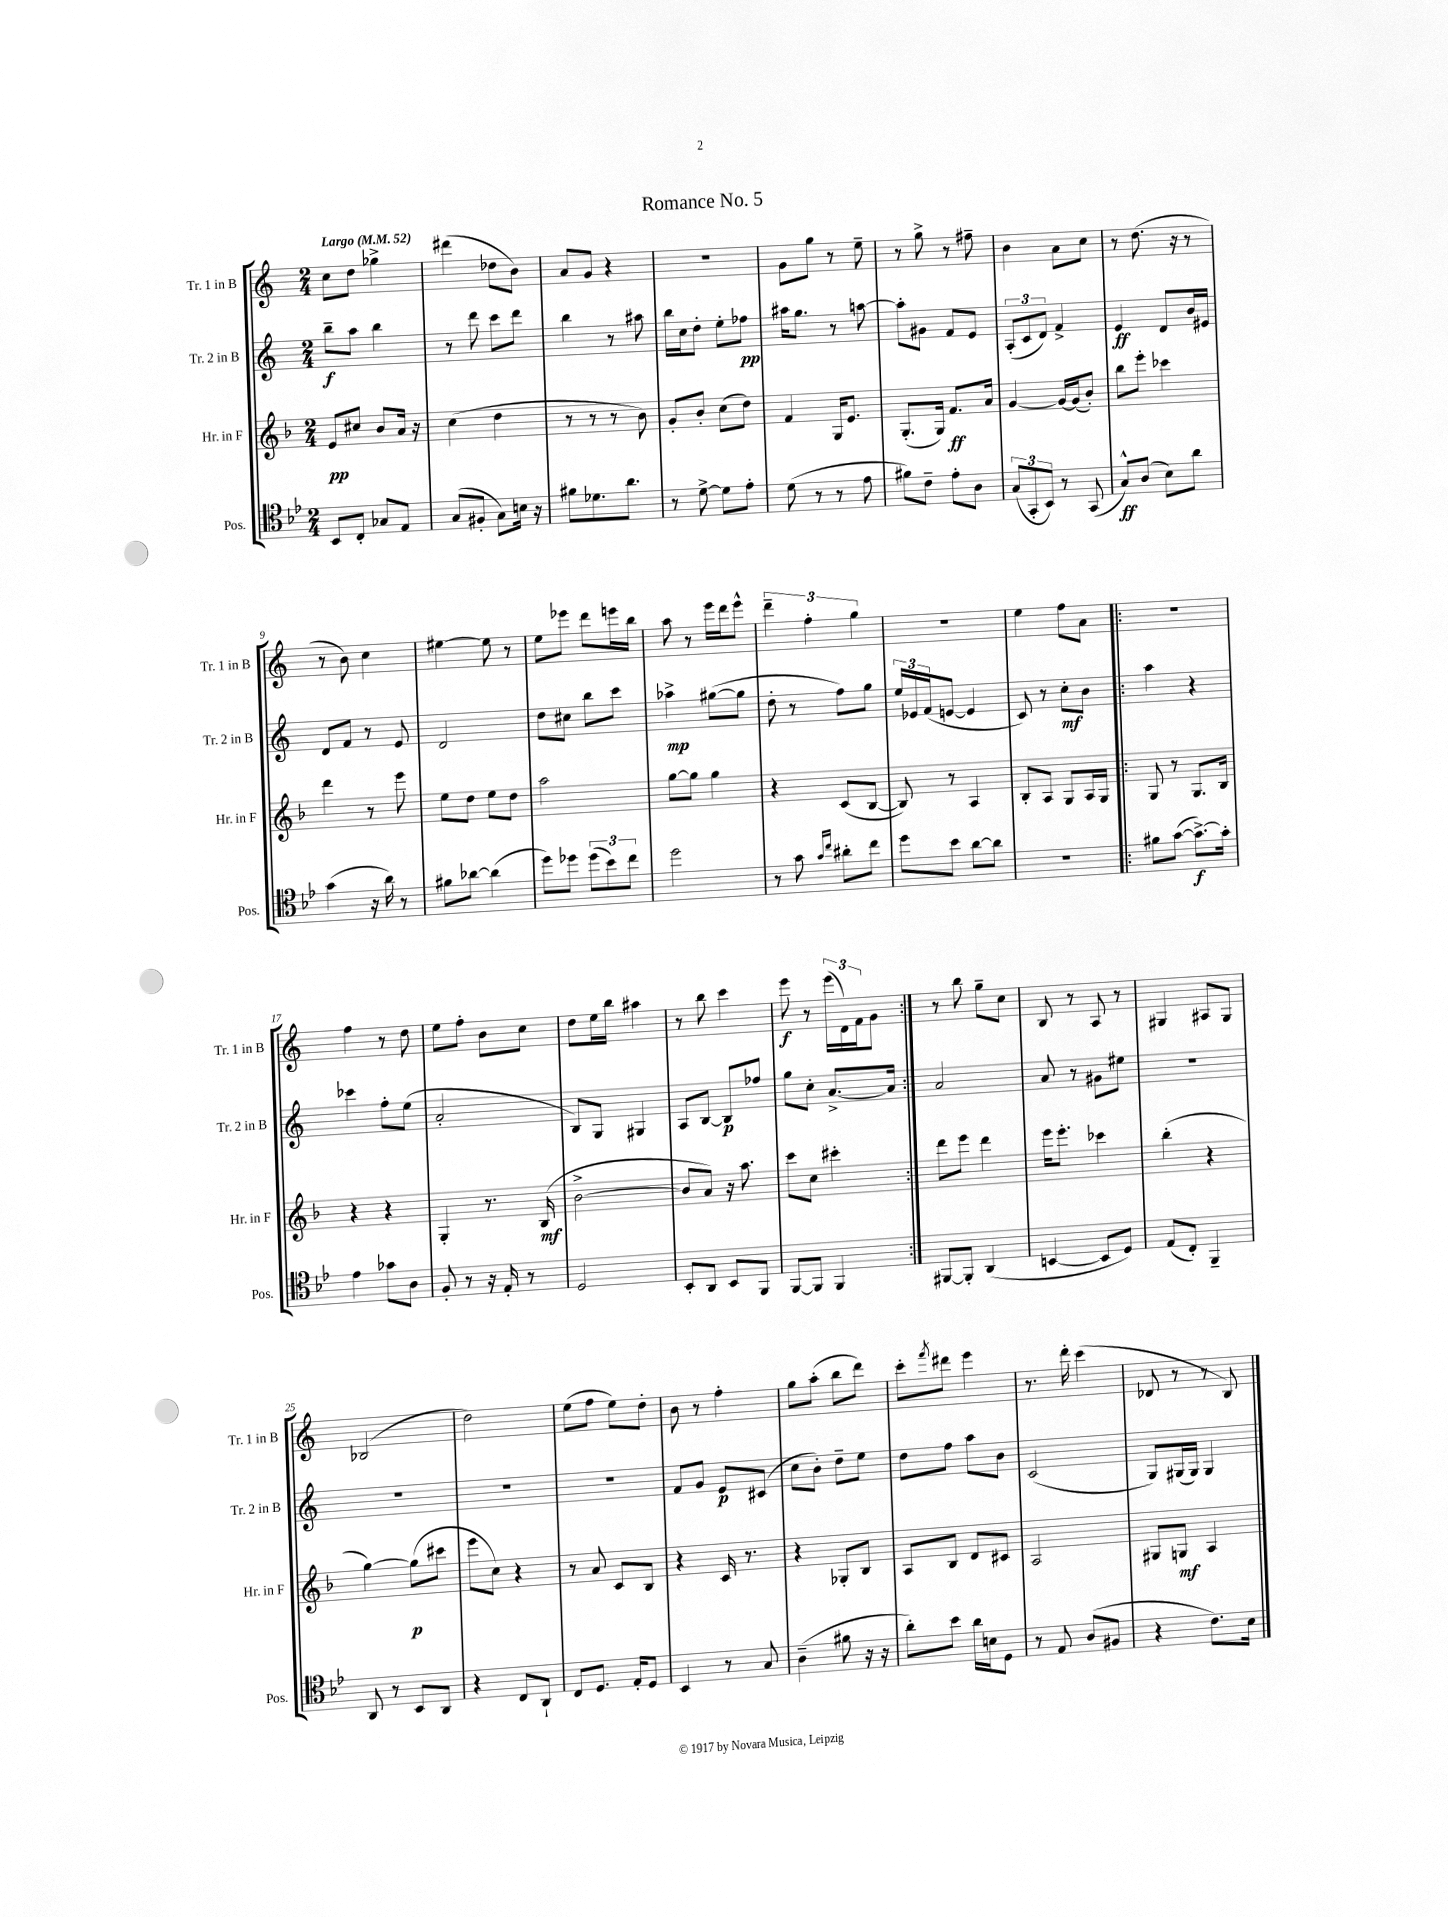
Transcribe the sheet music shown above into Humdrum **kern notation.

**kern	**kern	**kern	**kern
*staff4	*staff3	*staff2	*staff1
*clefC4	*clefG2	*clefG2	*clefG2
*k[b-e-]	*k[b-]	*k[]	*k[]
*M2/4	*M2/4	*M2/4	*M2/4
*MM52	*MM52	*MM52	*MM52
8BB-	8e	8bb~	8cc
8C'	8cc#	8aa	8dd
8G-	8b-	4bb	4gg-^
8E-	16a	.	.
.	16r	.	.
=	=	=	=
(8G	(4cc	8r	(4ddd#
8F#'	.	8ddd	.
8G)	4dd	8ccc	8dd-
16B	.	8ddd	8b)
16r	.	.	.
=	=	=	=
8f#	8r	4bb	8a
8.d-	8r	.	8g
.	8r	8r	4r
8.a	.	.	.
.	8b-)	8aa#	.
=	=	=	=
8r	8g'	16bb	2r
.	.	16cc	.
[8d^	8b-'	8dd'	.
8d]	(8cc	8ee'	.
8e-'	8dd)	8ff-	.
=	=	=	=
(8d	4f	16aa#	8g
.	.	8.gg	.
8r	.	.	8gg
8r	16G	8r	8r
.	8.e	.	.
8e-	.	[8aa	8ee~
=	=	=	=
8f#)	(8.G'	8aa']	8r
8c~	.	8g#	8gg^
.	16G)	.	.
8e-'	8.f	8f	8r
8A	.	8e	8ff#~
.	16a	.	.
=	=	=	=
(12G	[4g	(12A'	4b
12GG'	.	12c	.
12BB-)	.	12d)	.
8r	16g_	4f^	8a
.	(16g]	.	.
(8GG	8b-')	.	8cc
=	=	=	=
8G^^)	8bb-	4e	8r
(8A	8eee'	.	(8.dd
8B-)	4ccc-	8d	.
.	.	.	16r
8a	.	16b	8r
.	.	16e#	.
=	=	=	=
(4g	4ddd	8d	8r
.	.	8f	8b)
16r	8r	8r	4cc
16a)	.	.	.
8r	8eee	8e	.
=	=	=	=
8f#	8ee	2d	[4ee#
[8a-	8dd	.	.
(4a-]	8ee	.	8ee#]
.	8dd	.	8r
=	=	=	=
8dd)	2aa	8dd	8ee
8dd-	.	8cc#	8eee-
(12dd-	.	8bb	8ddd
12b-)	.	.	.
.	.	8ccc	16eee
12cc	.	.	.
.	.	.	16bb
=	=	=	=
2dd	[8gg	4aa-^	8aa
.	8gg]	.	8r
.	4gg	([8gg#	16eee
.	.	.	16ddd
.	.	8gg#]	8eee^^
=	=	=	=
8r	4r	8dd'	6ddd~
8g	.	8r	.
.	.	.	6ff'
16qqg	.	.	.
16qqcc	.	.	.
8a#'	(8c	8ff)	.
.	.	.	6gg
8cc	[8B-	8gg	.
=	=	=	=
8dd	8B-])	24ee	2r
.	.	24e-	.
.	.	(24f	.
8b-	8r	[8e	.
[8a	4A	4e]	.
8a]	.	.	.
=	=	=	=
2r	8B-'	8c)	4ee
.	8A	8r	.
.	8G	8cc'	8ff
.	16A	8b	8a
.	16G	.	.
=!|:	=!|:	=!|:	=!|:
8f#	8G	4aa	2r
([8g	8r	.	.
8.g^_)	8.G	4r	.
16g']	16B-	.	.
=	=	=	=
4e-	4r	4ccc-	4ff
8g-	4r	8ff'	8r
8A	.	(8ee	8dd
=	=	=	=
8F'	4G'	2a'	8ee
8r	.	.	8ff'
16r	8.r	.	8b
16E-'	.	.	.
8r	.	.	8cc
.	(16B-	.	.
=	=	=	=
2D	[2b-^	8B)	8dd
.	.	8G	16ee
.	.	.	16bb
.	.	4G#	4aa#
=	=	=	=
8BB-'	8b-]	8A	8r
8AA	8a)	[8B	8bb
8BB-	16r	8B]	4ccc
.	8.aa	.	.
8FF	.	8ff-	.
=	=	=	=
[8FF	8ccc	8gg	8eee
8FF]	8cc	8cc'	8r
4FF	4ccc#'	[8.a^	(24eee
.	.	.	24d)
.	.	.	24f
.	.	.	8g
.	.	16a]	.
=:|!	=:|!	=:|!	=:|!
[8FF#	8ddd	2a	8r
8FF#']	8eee	.	8bb
(4AA	4ddd	.	8gg~
.	.	.	8cc
=	=	=	=
[4BB	16eee	8a	8B
.	8.eee'	.	.
.	.	8r	8r
8BB]	4ccc-	8g#	8A
8D)	.	8ee#	8r
=	=	=	=
(8E-	(4bb-'	2r	4G#
8C')	.	.	.
4FF~	4r	.	8A#
.	.	.	8G#
=	=	=	=
8AA	[4gg)	2r	(2B-
8r	.	.	.
8BB-	(8gg]	.	.
8AA	8ccc#	.	.
=	=	=	=
4r	8eee	2r	2dd)
.	8cc)	.	.
8C	4r	.	.
8AA`	.	.	.
=	=	=	=
8C	8r	2r	(8ee
8.D	8a	.	8ff
.	8c	.	8ee)
16E-'	.	.	.
8D	8B-	.	8dd'
=	=	=	=
4BB-	4r	8f	8b
.	.	8g	8r
8r	16c	8e	4ff'
.	8.r	.	.
8G	.	(8c#	.
=	=	=	=
(4A~	4r	8cc	8gg
.	.	8b')	(8aa'
8f#	8G-'	8dd~	8bb
16r	8B-	8ee	8ddd)
16r	.	.	.
=	=	=	=
8a')	8A	8dd	8ccc'
.	.	.	8qfff
8b-	8B-	8ff	8ddd#
16a	8d	8aa	4eee
16B	.	.	.
8D	8c#	8b	.
=	=	=	=
8r	2A	(2c	8.r
8E-	.	.	.
.	.	.	16ddd'
(8A	.	.	(4ccc
8F#	.	.	.
=	=	=	=
4r	8G#	8G)	8d-
.	8G	(16G#	8r
.	.	16G#)	.
8.c)	4A	4G#	8r
.	.	.	8B)
16B-	.	.	.
==	==	==	==
*-	*-	*-	*-
